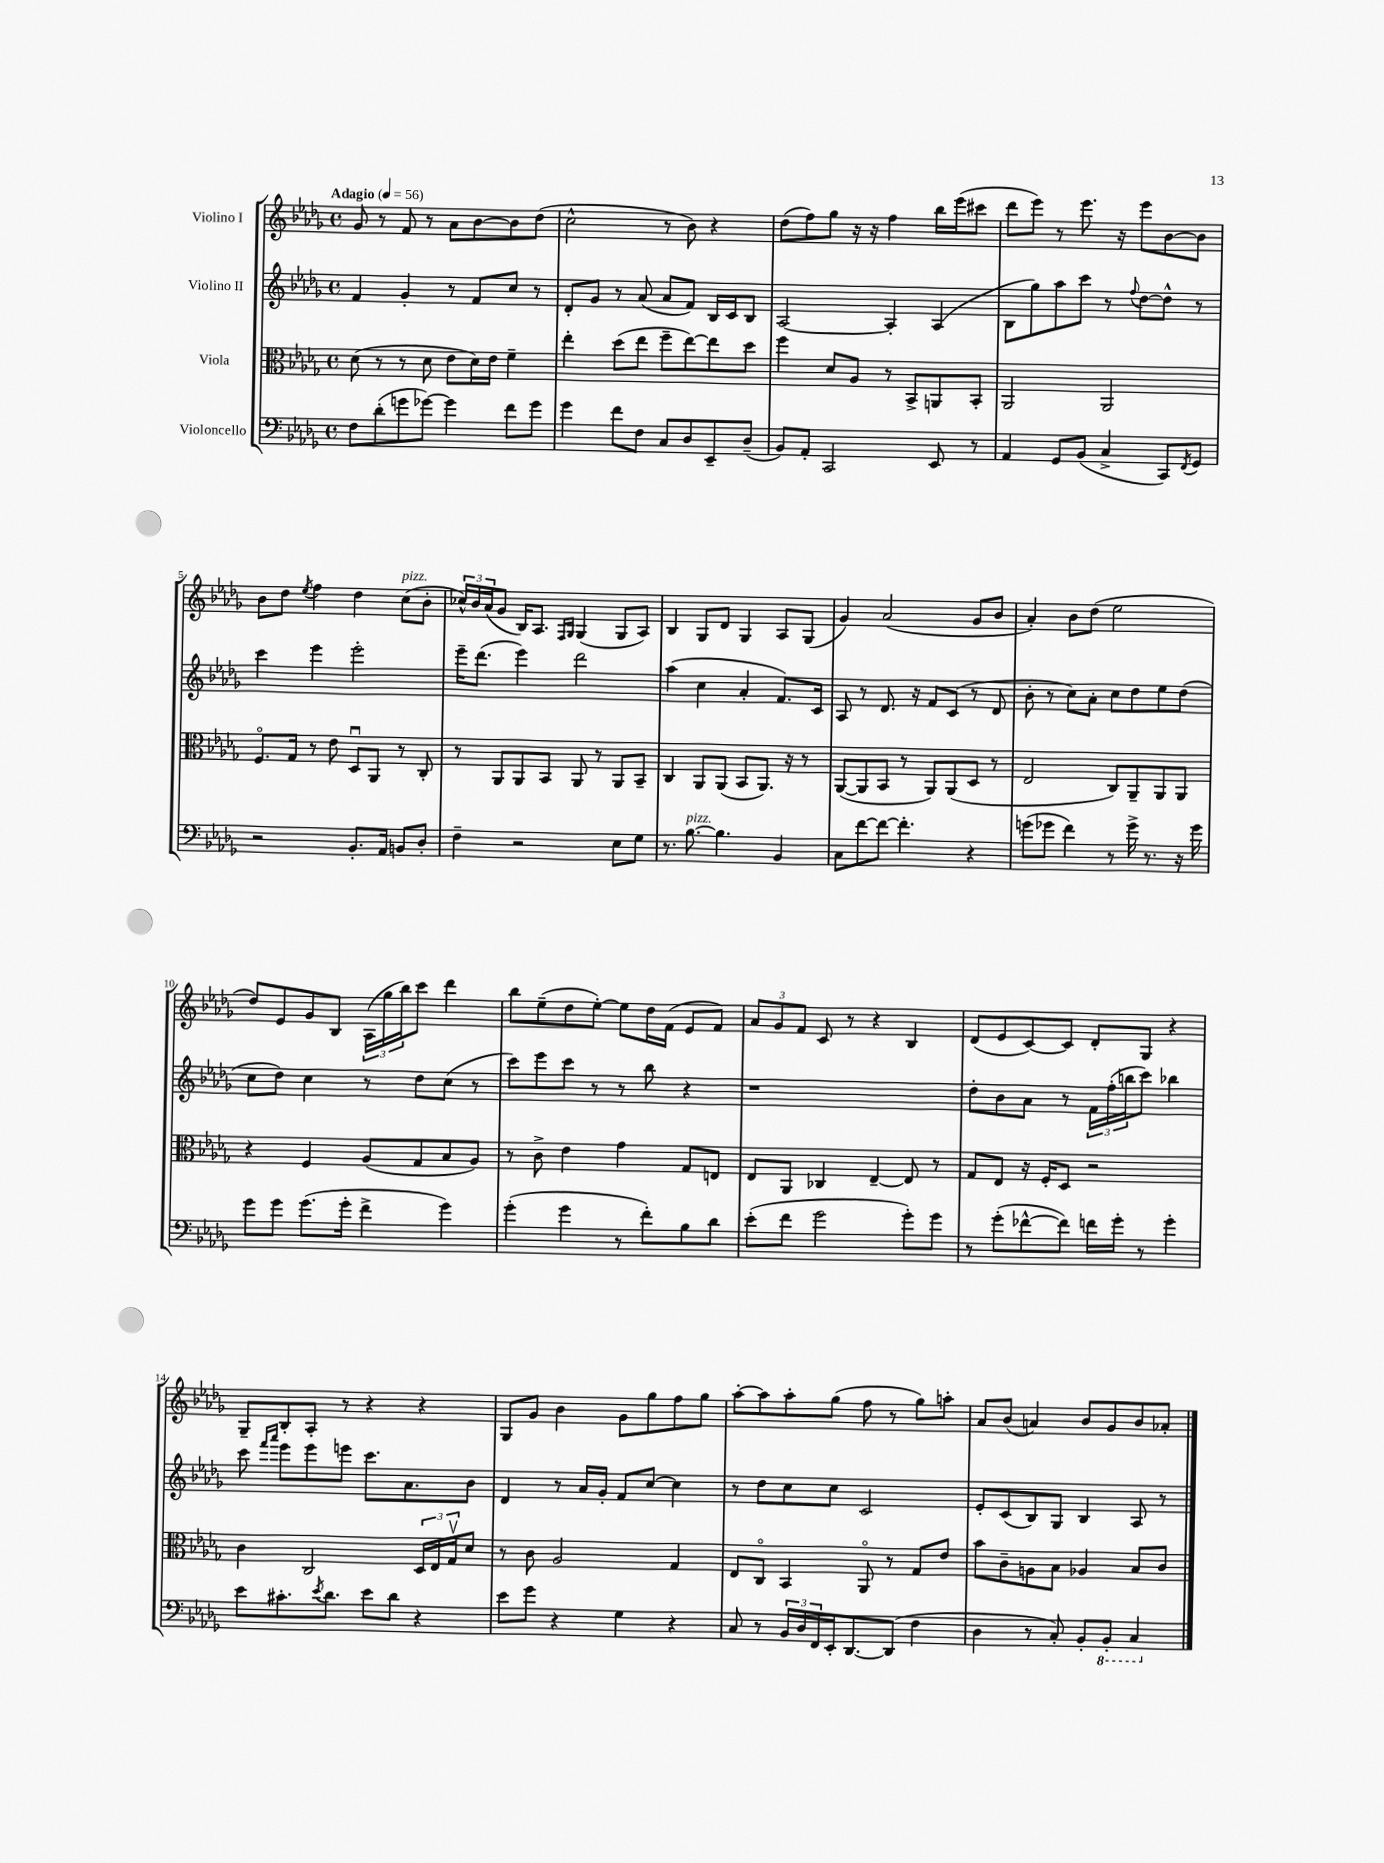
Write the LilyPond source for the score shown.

<<
\new StaffGroup <<
\new Staff = "s0" \with { instrumentName = "Violino I" } {
    \clef treble \key des \major \defaultTimeSignature \time 4/4 \tempo "Adagio" 4 = 56
    ges'8 r8 f'8 r8 aes'8 bes'8~ bes'8 des''8( |
    c''2-^ r8 bes'8) r4 |
    des''8( f''8) ges''8 r16 r16 f''4 bes''16 ees'''16( cis'''8 |
    des'''8 ees'''8) r8 ees'''8. r16 ees'''8 bes'8~ bes'8 |
    bes'8 des''8 \acciaccatura { ees''8 } f''4 des''4 c''8^\markup { \italic "pizz." }( bes'8-. |
    \tuplet 3/2 { ces''16-^) bes'16 aes'16( } ges'8 bes16) aes8. \grace { f16 ges16 } ges4( ges8 aes8) |
    bes4 ges8 des'8 ges4 aes8 ges8( |
    ges'4) aes'2( ges'8 bes'8 |
    aes'4-.) bes'8 des''8( ees''2 |
    des''8) ees'8 ges'8 bes8 \tuplet 3/2 { aes16( ges''16 bes''16) } c'''8 des'''4 |
    bes''8 ees''8--( des''8 ees''8~-.) ees''8 des''16 f'16( ees'8 f'8) |
    \tuplet 3/2 { aes'8 ges'8 f'8 } c'8 r8 r4 bes4 |
    des'8( ees'8 c'8~) c'8 des'8-. ges8 r4 |
    ges8-- bes8-. aes8-. r8 r4 r4 |
    ges8 ges'8 bes'4 ges'8 ges''8 f''8 ges''8 |
    aes''8~-. aes''8 aes''8-. ges''8( f''8 r8 ges''8) a''8-. |
    aes'8 bes'8( a'4) bes'8 ges'8 bes'8 aes'8-. \bar "|." |
}
\new Staff = "s1" \with { instrumentName = "Violino II" } {
    \clef treble \key des \major \defaultTimeSignature \time 4/4
    f'4 ges'4-. r8 f'8 c''8 r8 |
    des'8-. ges'8 r8 aes'8( aes'8 f'8) bes16 c'16 bes8 |
    aes2~ aes4-. aes4( |
    bes8 ges''8) aes''8 c'''8 r8 \appoggiatura { f''8 } des''8~ des''8-^ r8 |
    c'''4 ees'''4 ees'''2-. |
    ees'''16-- des'''8.( ees'''4) des'''2 |
    aes''4( c''4 aes'4-. f'8.) c'16 |
    aes8 r8 des'8. r16 f'8 c'8( r8 des'8 |
    bes'8-. r8 c''8) aes'8-. c''8 des''8 ees''8 des''8( |
    c''8 des''8) c''4 r8 des''8 c''8( r8 |
    c'''8) ees'''8 c'''8 r8 r8 bes''8 r4 |
    r1 |
    des''8-. bes'8 aes'8 r8 \tuplet 3/2 { f'16 f''16-.( b''16 } c'''8) bes''4 |
    c'''8 \grace { f'''16 aes'''16 } ees'''8 ees'''8 e'''8 c'''8. aes'8. bes'8 |
    des'4 r8 aes'16 ges'16-. f'8 c''8~ c''4 |
    r8 des''8 c''8 c''8 c'2 |
    ees'8-. c'8( bes8) ges8 bes4 aes8 r8 \bar "|." |
}
\new Staff = "s2" \with { instrumentName = "Viola" } {
    \clef alto \key des \major \defaultTimeSignature \time 4/4
    des'8( r8 r8 des'8 ees'8 des'16) ees'16 f'4-- |
    ees''4-. des''8( ees''8 f''8-- ees''8~) ees''8 des''8 |
    f''4 des'8 aes8 r8 bes,8-> a,8 bes,8-. |
    aes,2 aes,2 |
    f8.\flageolet ges16 r8 ees'8 des8\downbow aes,8 r8 c8-. |
    r8 aes,8 aes,8 bes,8 aes,8 r8 aes,8 bes,8-- |
    c4 aes,8 aes,8( bes,8 aes,8.) r16 r8 |
    aes,8~( aes,8 bes,8 r8 aes,8) aes,8( des8 r8 |
    ees2 c8) aes,8-- aes,8 aes,8 |
    r4 f4 aes8( ges8 bes8 aes8) |
    r8 c'8-> ees'4 ges'4 ges8 e8 |
    ees8 aes,8 ces4 ees4~-- ees8 r8 |
    ges8 ees8 r16 f16-. des8 r2 |
    c'4 c2 \tuplet 3/2 { des16 ees16 ges16\upbow } des'8 |
    r8 c'8 aes2 ges4 |
    ees8 c8\flageolet bes,4 aes,8\flageolet r8 ges8 ees'8 |
    bes'8 c'8-- a8 bes8 aes4 bes8 c'8 \bar "|." |
}
\new Staff = "s3" \with { instrumentName = "Violoncello" } {
    \clef bass \key des \major \defaultTimeSignature \time 4/4
    f8 des'8-.( g'8 ges'8~) ges'4 f'8 ges'8 |
    ges'4 f'8 f8 c8 des8 ees,8-- des8--( |
    bes,8) aes,8-. c,2 ees,8 r8 |
    aes,4 ges,8 bes,8( c4-> c,8) \acciaccatura { f,8 } ges,8 |
    r2 bes,8.-. aes,16 b,8 des8-. |
    f4-- r2 ees8 ges8 |
    r8. bes8.~^\markup { \italic "pizz." } bes4. bes,4 |
    c8 f'8~ f'8~ f'4.-. r4 |
    g'8( ges'8 f'4) r8 ges'16-> r8. r16 ges'16 |
    ges'8 ges'8 ges'8.( ges'16-. f'4-> ges'4) |
    ges'4-.( ges'4 r8 f'8-.) bes8 des'8 |
    ees'8-.( f'8 ges'2 ges'8-.) ges'8 |
    r8 ges'8-.( fes'8~-^ fes'8) f'16 ges'16-. r8 ges'4-. |
    ees'8 cis'8.-. \acciaccatura { ees'8 } des'8. ees'8 des'8 r4 |
    ees'8 ges'8 r4 ges4 r4 |
    c8 r8 \tuplet 3/2 { bes,16 des16 f,16 } ees,16-. des,8.~ des,8( f4 |
    des4 r8 c8-.) bes,8-. \ottava #-1 bes,,8-. c,4 \ottava #0 \bar "|." |
}
>>
>>
